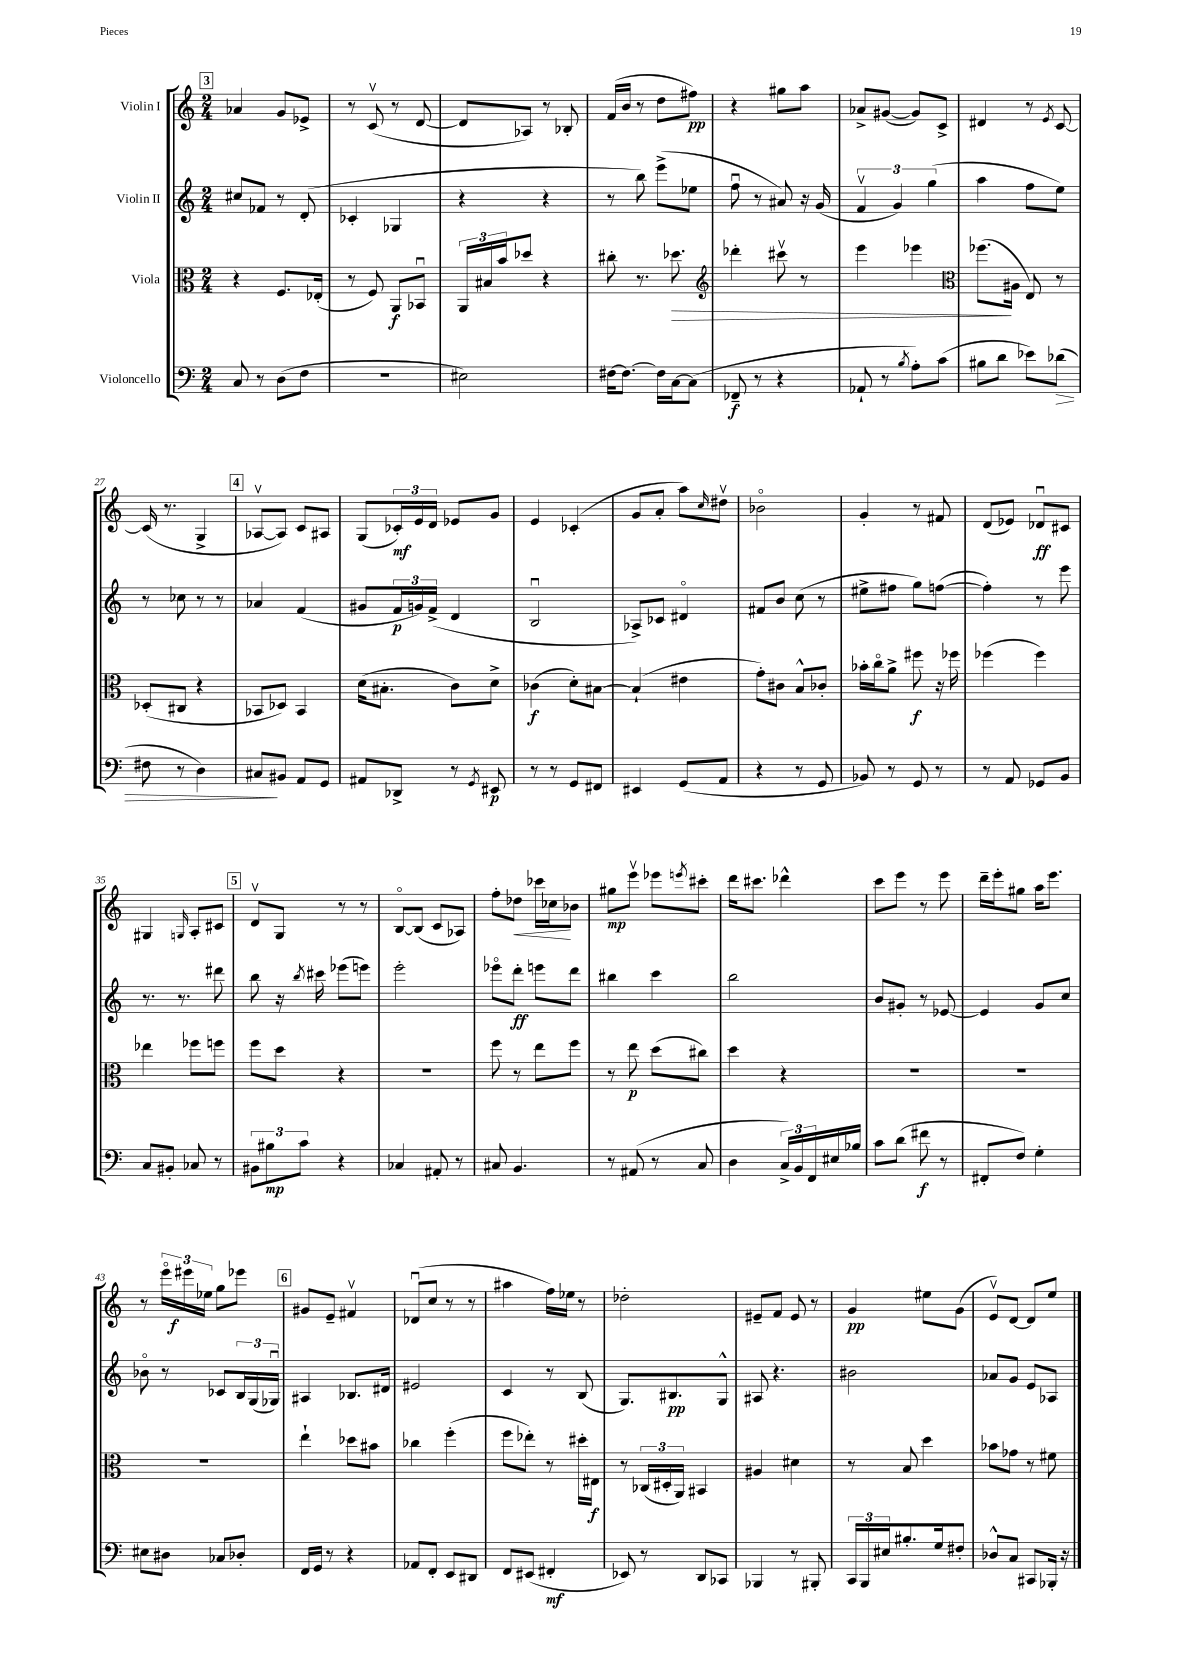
<<
\new StaffGroup <<
\new Staff = "s0" \with { instrumentName = "Violin I" } {
    \clef treble \key c \major \numericTimeSignature \time 2/4
    \mark \markup { \box "3" } aes'4 g'8 ees'8-> |
    r8 c'8\upbow( r8 d'8~ |
    d'8 aes8) r8 bes8-. |
    f'16( b'16 r8 d''8 fis''8\pp) |
    r4 gis''8 a''8 |
    aes'8-> gis'8~( gis'8) c'8-> |
    dis'4 r8 \acciaccatura { e'8 } c'8~ |
    c'16( r8. g4-> |
    \mark \markup { \box "4" } aes8~\upbow aes8) c'8 ais8 |
    g8( \tuplet 3/2 { ces'16-.\mf) e'16 d'16 } ees'8 g'8 |
    e'4 ces'4-.( |
    g'8 a'8-. a''8) \grace { c''16 } dis''8\upbow |
    bes'2\flageolet |
    g'4-. r8 fis'8 |
    d'8( ees'8) des'8\downbow\ff cis'8 |
    gis4 \grace { g16 } a8-. cis'8 |
    \mark \markup { \box "5" } d'8\upbow g8 r8 r8 |
    b8~\flageolet b8( c'8 aes8) |
    f''8-. des''8\< ces'''16 ces''16\! bes'8 |
    gis''8\mp e'''8\upbow ees'''8 \acciaccatura { e'''8 } cis'''8-. |
    d'''16 cis'''8. des'''4-^ |
    c'''8 e'''8 r8 e'''8 |
    d'''16-- e'''16-. gis''8 a''16 e'''8. |
    r8 \tuplet 3/2 { e'''16\flageolet eis'''16\f ees''16 } g''8 ees'''8 |
    \mark \markup { \box "6" } gis'8 e'8-- fis'4\upbow |
    des'8\downbow( c''8 r8 r8 |
    ais''4 f''16) ees''16 r8 |
    des''2-. |
    eis'8-- f'8 eis'8 r8 |
    g'4\pp eis''8 g'8( |
    e'8\upbow) d'8~ d'8 e''8 \bar "|." |
}
\new Staff = "s1" \with { instrumentName = "Violin II" } {
    \clef treble \key c \major \numericTimeSignature \time 2/4
    \mark \markup { \box "3" } cis''8 fes'8 r8 d'8-.( |
    ces'4-. ges4 |
    r4 r4 |
    r8 b''8) e'''8->( ees''8 |
    f''8\downbow r8 ais'8) r16 g'16( |
    \tuplet 3/2 { f'4\upbow g'4) g''4( } |
    a''4 f''8 e''8) |
    r8 ces''8 r8 r8 |
    \mark \markup { \box "4" } aes'4 f'4( |
    gis'8 \tuplet 3/2 { f'16\p g'16) f'16->( } d'4 |
    b2\downbow |
    aes8->) ces'8 dis'4\flageolet |
    fis'8 b'8 c''8( r8 |
    eis''8-> fis''8 g''8) f''8~( |
    f''4-.) r8 e'''8 |
    r8. r8. dis'''8 |
    \mark \markup { \box "5" } b''8 r16 \acciaccatura { b''8 } cis'''16 ees'''8( e'''8) |
    e'''2-. |
    ees'''8\flageolet d'''8-.\ff e'''8 d'''8 |
    bis''4 c'''4 |
    b''2 |
    b'8 gis'8-. r8 ees'8~ |
    ees'4 g'8 c''8 |
    bes'8\flageolet r8 ces'8 \tuplet 3/2 { b16 g16( ges16\downbow) } |
    \mark \markup { \box "6" } ais4 bes8. dis'16 |
    eis'2 |
    c'4 r8 b8( |
    g8.) bis8.\pp g8-^ |
    ais8 r4. |
    bis'2 |
    aes'8 g'8 e'8 aes8 \bar "|." |
}
\new Staff = "s2" \with { instrumentName = "Viola" } {
    \clef alto \key c \major \numericTimeSignature \time 2/4
    \mark \markup { \box "3" } r4 f8. ees16-.( |
    r8 f8) a,8\f bes,8\downbow |
    \tuplet 3/2 { a,16 bis16 b'16 } des''8 r4 |
    cis''8-. r8. des''8.\> |
    \clef treble des'''4-. cis'''8\upbow r8 |
    e'''4 ees'''4 |
    \clef alto fes''8.\!( ais16 e8) r8 |
    des8-.( cis8 r4 |
    \mark \markup { \box "4" } bes,8 des8) bes,4 |
    d'16( bis8.-. c'8) d'8-> |
    ces'4\f( d'8-.) bis8~ |
    bis4-!( eis'4 |
    g'8-.) cis'8 b8-^ ces'8-. |
    bes'16-. c''16\flageolet a'8-> fis''8\f r16 fes''16 |
    fes''4( fes''4) |
    ees''4 fes''8 f''8 |
    \mark \markup { \box "5" } f''8 d''8 r4 |
    R2 |
    f''8 r8 e''8 f''8 |
    r8 e''8\p d''8( cis''8) |
    d''4 r4 |
    R2 |
    R2 |
    R2 |
    \mark \markup { \box "6" } e''4-! des''8 bis'8 |
    ces''4 f''4-.( |
    f''8 ees''8-.) r8 dis''16-. eis16\f |
    r8 \tuplet 3/2 { ces16( dis16-. a,16) } bis,4 |
    ais4 dis'4 |
    r8 b8 d''4 |
    bes'8 ges'8 r8 fis'8 \bar "|." |
}
\new Staff = "s3" \with { instrumentName = "Violoncello" } {
    \clef bass \key c \major \numericTimeSignature \time 2/4
    \mark \markup { \box "3" } c8 r8 d8( f8 |
    R2 |
    eis2) |
    fis16~ fis8.~ fis16 c16~ c8( |
    fes,8--\f r8 r4 |
    aes,8-! r8 \acciaccatura { b8 } a8-.) c'8( |
    bis8 d'8 ees'8) des'8\>( |
    fis8 r8 d4) |
    \mark \markup { \box "4" } cis8\! bis,8 a,8 g,8 |
    ais,8 des,8-> r8 \acciaccatura { g,8 } eis,8\p |
    r8 r8 g,8 fis,8 |
    eis,4 g,8( a,8 |
    r4 r8 g,8 |
    bes,8) r8 g,8 r8 |
    r8 a,8 ges,8 b,8 |
    c8 bis,8-. ces8 r8 |
    \mark \markup { \box "5" } \tuplet 3/2 { bis,8 bis8\mp c'8 } r4 |
    ces4 ais,8-. r8 |
    cis8 b,4. |
    r8 ais,8( r8 c8 |
    d4 \tuplet 3/2 { c16->) b,16 f,16 } eis16 bes16 |
    c'8 d'8( fis'8\f r8 |
    fis,8-. f8) g4-. |
    eis8 dis8 ces8 des8-. |
    \mark \markup { \box "6" } f,16 g,16 r8 r4 |
    aes,8 f,8-. e,8 dis,8 |
    f,8 eis,8( fis,4-.\mf |
    ees,8) r8 d,8 ces,8 |
    bes,,4 r8 bis,,8-. |
    \tuplet 3/2 { c,16 b,,16 eis16 } bis8.-. g16 fis8-. |
    des8-^ c8 cis,8 bes,,16-. r16 \bar "|." |
}
>>
>>
\layout { \context { \Score currentBarNumber = #20 } }
